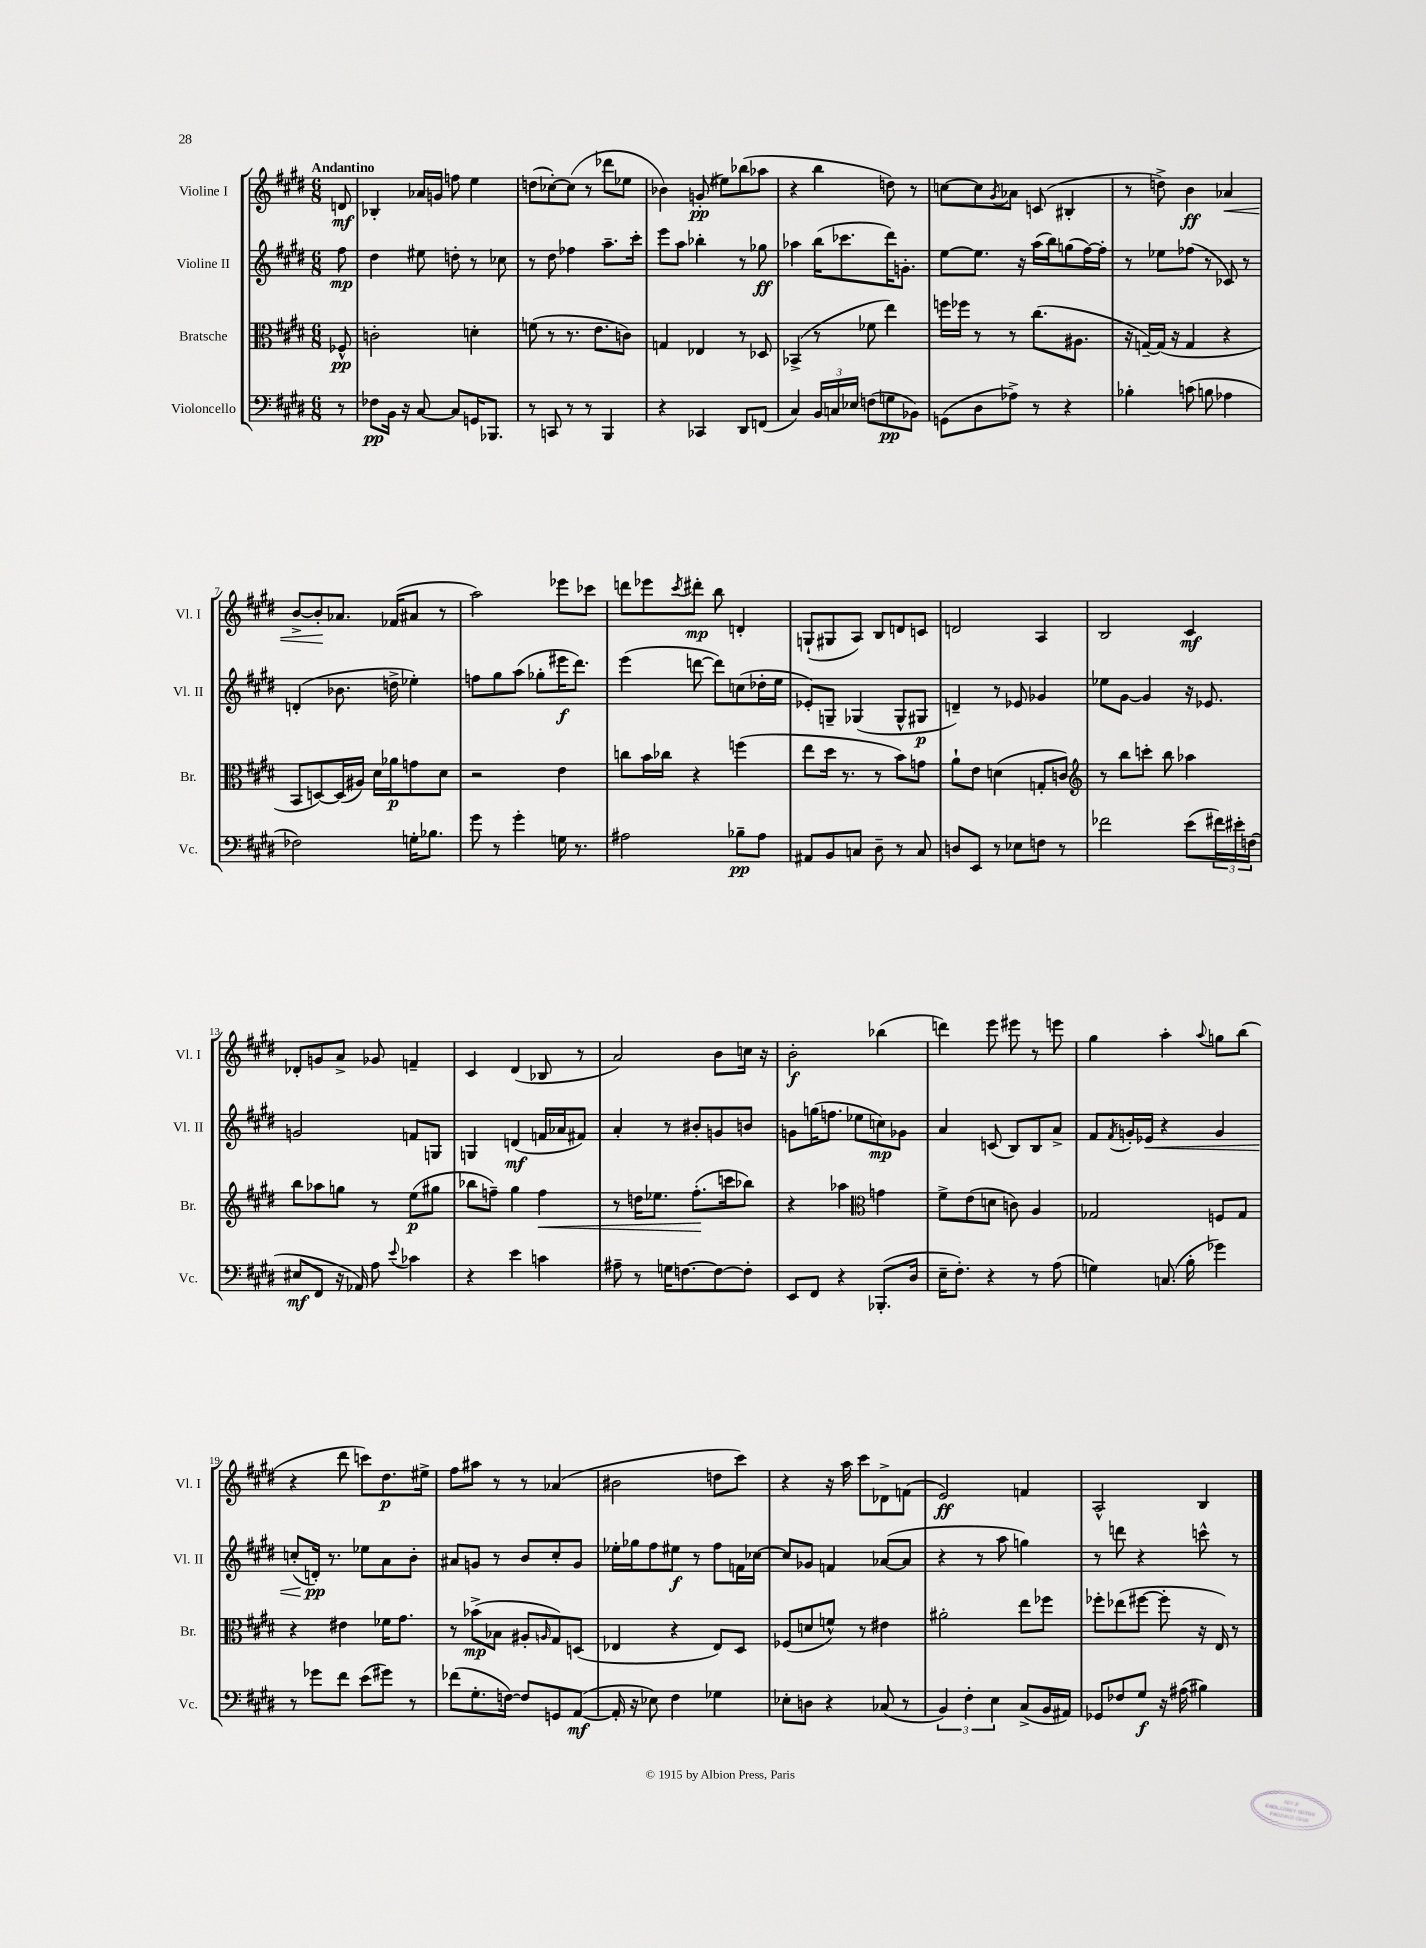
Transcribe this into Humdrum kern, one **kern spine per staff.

**kern	**kern	**kern	**kern
*staff4	*staff3	*staff2	*staff1
*clefF4	*clefC3	*clefG2	*clefG2
*k[f#c#g#d#]	*k[f#c#g#d#]	*k[f#c#g#d#]	*k[f#c#g#d#]
*M6/8	*M6/8	*M6/8	*M6/8
8r	8F-^^	8ff#	8d
=	=	=	=
8F-	2c'	4dd#	4B-'
16BB	.	.	.
16r	.	.	.
[8C#	.	8ee#	16a-
.	.	.	16g
8C#]	.	8dd'	8ff
16GG	4d'	8r	4ee
8.BBB-	.	.	.
.	.	8cc-	.
=	=	=	=
8r	(8f	8r	(8dd
8CC	8r	8dd#	[8cc-')
8r	8.r	4ff-	(8cc-]
8r	.	.	8r
.	8.e	.	.
4BBB	.	8.aa~	8ddd-
.	8c)	.	8ee-
.	.	16ccc#'	.
=	=	=	=
4r	4G	8eee	4b-)
.	.	8aa	.
4CC-	4E-	4bb-'	(8g'
.	.	.	8ee#)
8DD#	8r	8r	(8bb-
(8FF	8D-	8gg-	8aa-
=	=	=	=
4C#)	(4BB-^	4aa-	4r
24BB	8r	(16bb	4bb
24C	.	.	.
.	.	8.ccc-	.
24E-	.	.	.
(8F	8f-	.	.
8G	4ee)	16ddd#)	8dd)
.	.	8.g'	.
8BB-)	.	.	8r
=	=	=	=
(8GG	16ff	[8ee	[8cc
.	16ff-	.	.
8D#	8r	8.ee]	8cc]
.	.	.	8qg#
8A-^)	8r	.	8a-
.	.	16r	.
8r	(8.cc#	(16aa	(8c
.	.	16bb)	.
4r	.	(8gg	4B#'
.	8.A#	.	.
.	.	[16ff#)	.
.	.	16ff#']	.
=	=	=	=
4B-'	16r	8r	8r
.	[16G~)	.	.
.	(16G]	8ee-	8dd^)
.	16r	.	.
(8c	4G	(8ff-	4b
8B	.	8r	.
4A-	4r	8c-)	4a-
.	.	8r	.
=	=	=	=
2F-)	8BB	(4d'	[8b^
.	[8D)	.	8b']
.	(16D]	8.b-	8.a-
.	16A#)	.	.
.	16d#	.	.
.	16a-	16dd^	(16f-
16G'	8g	4ee-')	8a#
8.B-	.	.	.
.	8d#	.	8r
=	=	=	=
8g#	2r	8ff	2aa)
8r	.	8gg#	.
4g#'	.	(8aa	.
.	.	8gg-'	.
16G	4e	16eee#	8eee-
8.r	.	8.ddd#)	.
.	.	.	8ccc-
=	=	=	=
2A#	8cc	(4eee	8ddd
.	16b	.	8eee-
.	16cc-	.	.
.	.	.	8qccc#
.	4r	[8ddd	8ddd#'
.	.	8ddd])	8bb
8B-~	(4ff	(8cc	4d'
8A#	.	16dd-'	.
.	.	16ee	.
=	=	=	=
8AA#	8ee	8e-')	(8G`
8BB	16dd#	8G~	8G#
.	8.r	.	.
8C	.	(4G-	8A)
8D#~	8r	.	8B
8r	8b)	8G-^^	8d
8C	8g	8G#	8c
=	=	=	=
8D	8a`	4d~)	2d
8EE	8e	.	.
8r	(4d	8r	.
8E-	.	8e-	.
8F	8G'	4g-	4A
8r	8c)	.	.
=	=	=	=
*	*clefG2	*	*
2f-	8r	8ee-	2B
.	8bb	[8g#	.
.	8ccc'	4g#]	.
.	8bb	.	.
(8e	4aa-	16r	4c#
.	.	8.e-	.
24f#)	.	.	.
24e#'	.	.	.
(24F	.	.	.
=	=	=	=
8E#	8bb	2g	8d-'
8FF#	8aa-	.	8g
16r	8gg	.	8a^
16AA-)	.	.	.
8A	8r	.	8g-
8qqe	.	.	.
4c-	(8ee	8f	4f~
.	8gg#	8G	.
=	=	=	=
4r	8bb-	4G	4c#
.	8ff~)	.	.
4e	4gg#	(4d	(4d#
4c	4ff	16f	8B-
.	.	16a-	.
.	.	8f#)	8r
=	=	=	=
8A#~	8r	4a'	2a)
8r	16dd	.	.
.	8.ee-	.	.
16G	.	8r	.
[8.F	.	.	.
.	(8.ff#'	8b#'	.
8F_	.	8g	8b
.	16ccc	.	.
8F']	8bb-)	8b	16cc
.	.	.	16r
=	=	=	=
8EE	4r	8g	2b'
8FF#	.	(16gg	.
.	.	8.ff	.
4r	4aa-	.	.
.	.	8ee-	.
*	*clefC3	*	*
(8.BBB-'	4g	8cc)	(4bb-
.	.	8g-	.
16D#	.	.	.
=	=	=	=
16E~	8f#^	4a	4ddd)
8.F#')	.	.	.
.	(8e	.	.
4r	8d	(8c	8eee
.	8c)	8B)	8eee#
8r	4A	8B	8r
(8A	.	8a^	8eee
=	=	=	=
4G)	2G-	8f#	4gg#
.	.	8qf#	.
.	.	16g'	.
.	.	16e-	.
(8.C	.	4r	4aa'
16B'	.	.	.
.	.	.	8qqaa
4g-)	8F	4g	8gg
.	8G-	.	(8bb
=	=	=	=
8r	4r	(8cc'	4r
8g-	.	16d')	.
.	.	8.r	.
8f#	4e#	.	8ddd#
(8e	.	8ee-	8ccc)
8g#)	16f-	8a	8.dd#
.	8.g#	.	.
8r	.	8b'	.
.	.	.	16ee#^
=	=	=	=
(8f-	8r	8a#	8ff#
8.G#'	(8b-^	8g	8aa#
.	8B-	8r	8r
[16F)	.	.	.
8F]	8A#'	8b	8r
.	16qqA	.	.
8GG	8G#)	8cc#'	(4a-
([8AA	(8D	8g	.
=	=	=	=
16AA']	4E-	16ee-'	2b#
16r	.	16gg-	.
8E-)	.	8ff#	.
4F#	4r	8ee#	.
.	.	8r	.
4G-	8E-)	8ff#	8dd
.	8D#	16f	8ccc#)
.	.	[16cc-	.
=	=	=	=
8E-'	(8F-	8cc-]	4r
8D	8d	8g-	.
4r	8f^^)	4f	16r
.	.	.	16aa
.	8r	.	8ccc#
(8C-	4e#	([8a-	8d-^
8r	.	8a-]	(8f
=	=	=	=
6BB)	2a#'	4r	2e)
6F#'	.	.	.
.	.	8r	.
6E	.	.	.
.	.	8aa	.
(8C#^	8ee	4gg)	4f
16BB	8ff-	.	.
16AA#)	.	.	.
=	=	=	=
8GG-	8ff-'	8r	2A^^
8F-	(8ee-	8ddd	.
8G#	[8ff#	4r	.
16r	8ff#']	.	.
(16A#	.	.	.
4B#)	16r	8ccc^^	4B
.	16E)	.	.
.	8r	8r	.
==	==	==	==
*-	*-	*-	*-
